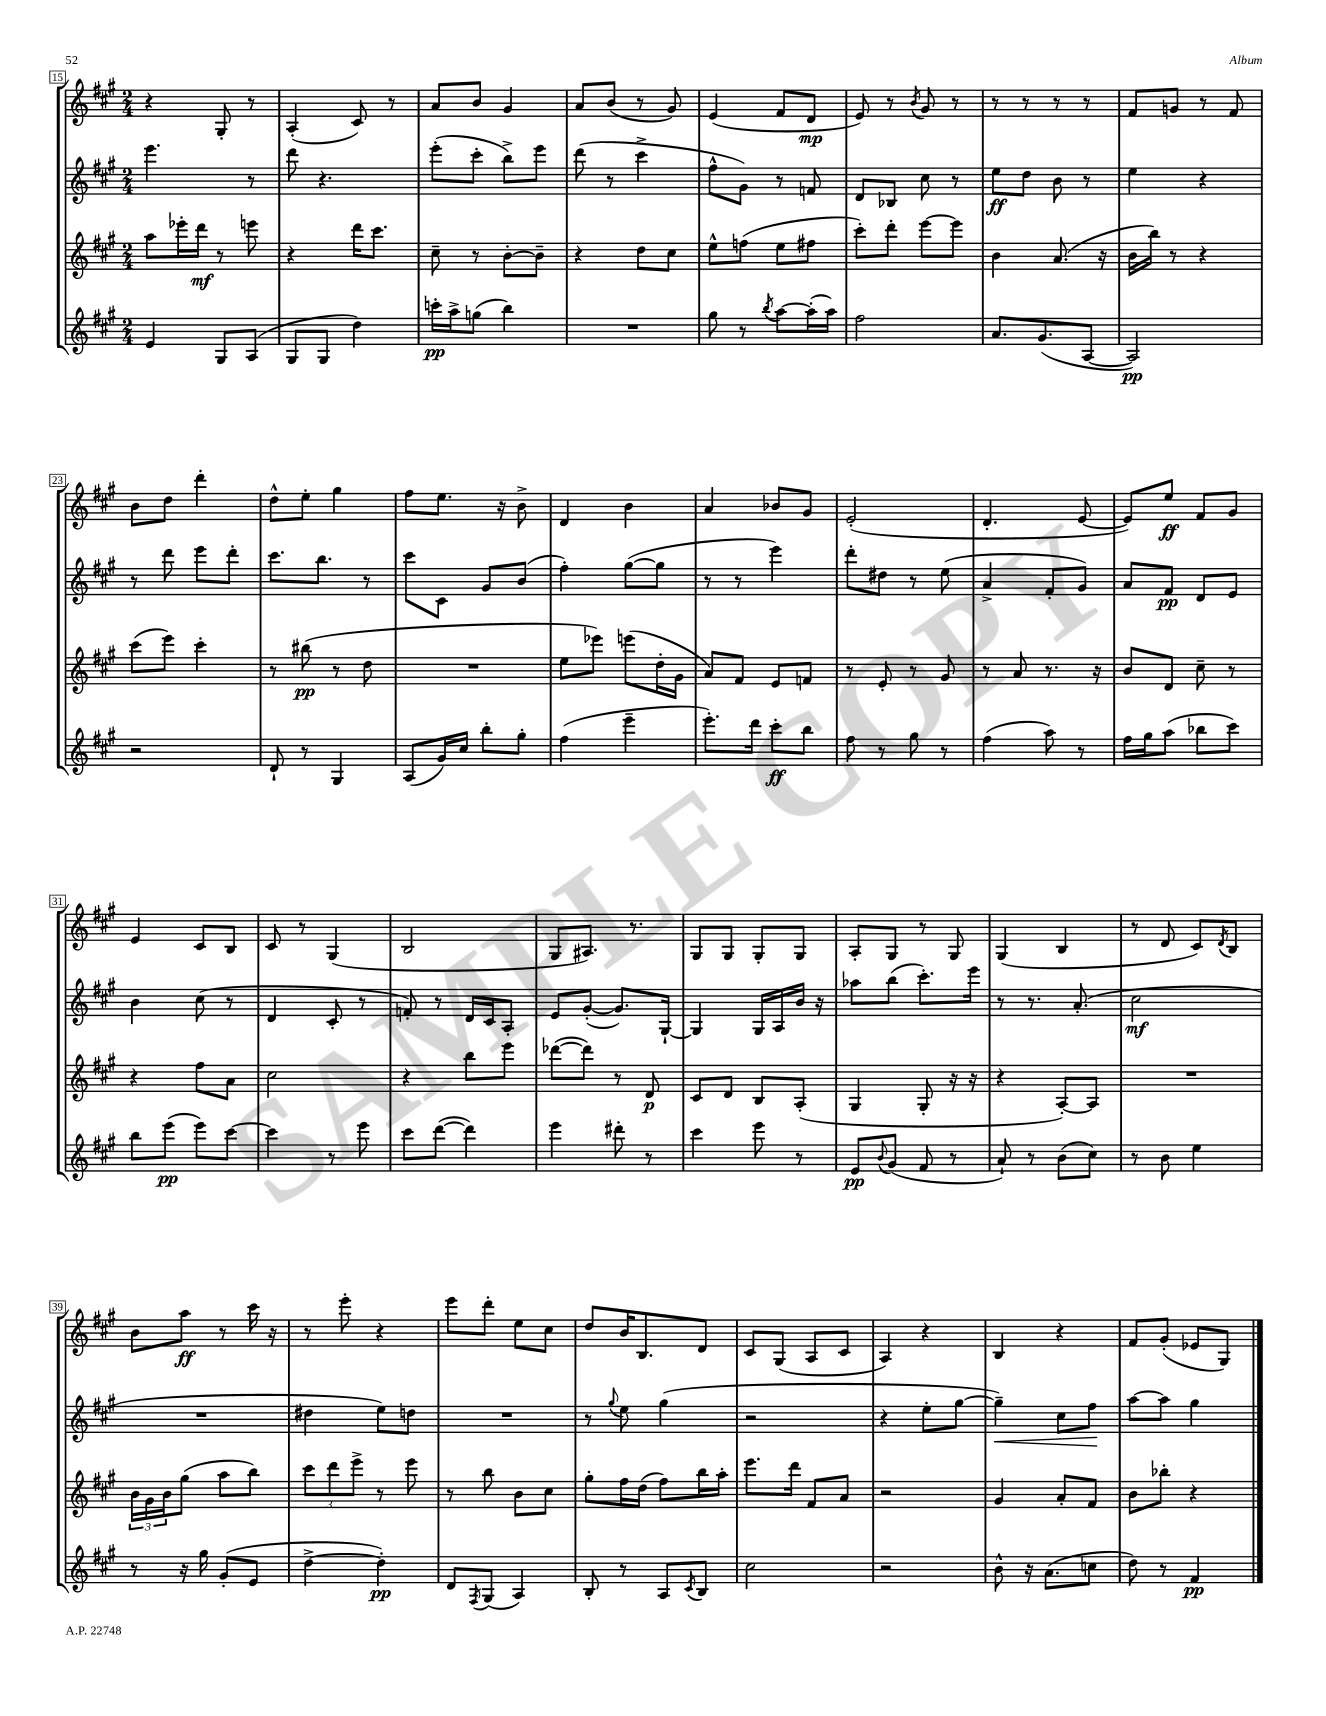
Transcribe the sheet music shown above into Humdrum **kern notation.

**kern	**dynam	**kern	**dynam	**kern	**dynam	**kern	**dynam
*part4	*part4	*part3	*part3	*part2	*part2	*part1	*part1
*staff4	*staff4	*staff3	*staff3	*staff2	*staff2	*staff1	*staff1
*clefG2	*	*clefG2	*	*clefG2	*	*clefG2	*
*k[f#c#g#]	*	*k[f#c#g#]	*	*k[f#c#g#]	*	*k[f#c#g#]	*
*M2/4	*	*M2/4	*	*M2/4	*	*M2/4	*
=15	=15	=15	=15	=15	=15	=15	=15
4e/	.	8aa\L	.	4.eee\	.	4r	.
.	.	16eee-X'\L	.	.	.	.	.
.	.	16ddd\JJ	mf	.	.	.	.
8G#/L	.	8r	.	.	.	8G#'/	.
(8A/J	.	8eeen\	.	8r	.	8r	.
=16	=16	=16	=16	=16	=16	=16	=16
8G#/L	.	4r	.	8ddd\	.	(4A'/	.
8G#/J	.	.	.	4.r	.	.	.
4dd\)	.	16ddd\KL	.	.	.	8c#/)	.
.	.	8.ccc#\J	.	.	.	.	.
.	.	.	.	.	.	8r	.
=17	=17	=17	=17	=17	=17	=17	=17
16cccn'\LL	pp	8cc#~\	.	(8eee'\L	.	8a/L	.
16aa^\J	.	.	.	.	.	.	.
(8ggn\J	.	8r	.	8ccc#'\J	.	8b/J	.
4bb\)	.	[8b'\L	.	8bb^\L)	.	4g#/	.
.	.	8b~\J]	.	8eee\J	.	.	.
=18	=18	=18	=18	=18	=18	=18	=18
2r	.	4r	.	(8ddd\	.	8a/L	.
.	.	.	.	8r	.	(8b/J	.
.	.	8dd\L	.	4ccc#^\	.	8r	.
.	.	8cc#\J	.	.	.	8g#/)	.
=19	=19	=19	=19	=19	=19	=19	=19
8gg#\	.	8ee^^\L	.	8ff#^^\L	.	(4e/	.
8r	.	(8ffn\J	.	8g#\J)	.	.	.
8qbb/	.	.	.	.	.	.	.
[8aa\L	.	8ee\L	.	8r	.	8f#/L	.
(16aa'\L]	.	8ff#X\J	.	8fn/	.	8d/J	mp
16aa\JJ)	.	.	.	.	.	.	.
=20	=20	=20	=20	=20	=20	=20	=20
2ff#\	.	8ccc#'\L)	.	8d/L	.	8e/)	.
.	.	8ddd'\J	.	8B-X/J	.	8r	.
.	.	.	.	.	.	8qb/	.
.	.	[8eee\L	.	8cc#\	.	8g#/	.
.	.	8eee\J]	.	8r	.	8r	.
=21	=21	=21	=21	=21	=21	=21	=21
8.a/L	.	4b\	.	8ee\L	ff	8r	.
.	.	.	.	8dd\J	.	8r	.
(8.g#/	.	.	.	.	.	.	.
.	.	(8.a/	.	8b\	.	8r	.
[8A/J	.	.	.	8r	.	8r	.
.	.	16r	.	.	.	.	.
=22	=22	=22	=22	=22	=22	=22	=22
2A/])	pp	16b\LL	.	4ee\	.	8f#/L	.
.	.	16bb\JJ)	.	.	.	.	.
.	.	8r	.	.	.	8gn/J	.
.	.	4r	.	4r	.	8r	.
.	.	.	.	.	.	8f#/	.
!!LO:LB:g=z
=23	=23	=23	=23	=23	=23	=23	=23
2r	.	(8ccc#\L	.	8r	.	8b\L	.
.	.	8eee\J)	.	8ddd\	.	8dd\J	.
.	.	4ccc#'\	.	8eee\L	.	4ddd'\	.
.	.	.	.	8ddd'\J	.	.	.
=24	=24	=24	=24	=24	=24	=24	=24
8d`/	.	8r	.	8.ccc#\L	.	8dd^^\L	.
8r	.	(8bb#X\	pp	.	.	8ee'\J	.
.	.	.	.	8.bb\J	.	.	.
4G#/	.	8r	.	.	.	4gg#\	.
.	.	8dd\	.	8r	.	.	.
=25	=25	=25	=25	=25	=25	=25	=25
(8A/L	.	2r	.	8ccc#\L	.	8ff#\L	.
16g#/L)	.	.	.	8c#\J	.	8.ee\J	.
16cc#/JJ	.	.	.	.	.	.	.
8bb'\L	.	.	.	8g#/L	.	.	.
.	.	.	.	.	.	16r	.
8gg#'\J	.	.	.	(8b/J	.	8b^\	.
=26	=26	=26	=26	=26	=26	=26	=26
(4ff#\	.	8ee\L	.	4ff#'\)	.	4d/	.
.	.	8eee-X\J)	.	.	.	.	.
4eee~\	.	(8eeen\L	.	([8gg#\L	.	4b\	.
.	.	16dd'\L	.	8gg#\J]	.	.	.
.	.	16g#\JJ	.	.	.	.	.
=27	=27	=27	=27	=27	=27	=27	=27
8.eee'\L)	.	8a/L)	.	8r	.	4a/	.
.	.	8f#/J	.	8r	.	.	.
16ddd\Jk	.	.	.	.	.	.	.
8ccc#'\L	ff	8e/L	.	4eee\)	.	8b-X/L	.
8bb\J	.	8fn/J	.	.	.	8g#/J	.
=28	=28	=28	=28	=28	=28	=28	=28
8ff#\	.	8r	.	8ddd'\L	.	(2e'/	.
8r	.	8e'/	.	8dd#X\J	.	.	.
8gg#\	.	8r	.	8r	.	.	.
8r	.	8g#/	.	(8ee\	.	.	.
=29	=29	=29	=29	=29	=29	=29	=29
(4ff#\	.	8r	.	4a^/	.	4.d'/	.
.	.	8a/	.	.	.	.	.
8aa\)	.	8.r	.	8f#'/L	.	.	.
8r	.	.	.	8g#/J)	.	[8e/	.
.	.	16r	.	.	.	.	.
=30	=30	=30	=30	=30	=30	=30	=30
16ff#\LL	.	8b/L	.	8a/L	.	8e/L])	.
16gg#\J	.	.	.	.	.	.	.
(8aa\J	.	8d/J	.	8f#/J	pp	8ee/J	ff
8bb-X\L	.	8cc#~\	.	8d/L	.	8f#/L	.
8ccc#\J)	.	8r	.	8e/J	.	8g#/J	.
!!LO:LB:g=z
=31	=31	=31	=31	=31	=31	=31	=31
8bb\L	.	4r	.	4b\	.	4e/	.
(8eee\J	pp	.	.	.	.	.	.
8eee\L)	.	8ff#\L	.	(8cc#\	.	8c#/L	.
[8ccc#\J	.	8a\J	.	8r	.	8B/J	.
=32	=32	=32	=32	=32	=32	=32	=32
4ccc#\]	.	2cc#\	.	4d/	.	8c#/	.
.	.	.	.	.	.	8r	.
8r	.	.	.	8c#'/	.	(4G#/	.
8eee\	.	.	.	8r	.	.	.
=33	=33	=33	=33	=33	=33	=33	=33
8ccc#\L	.	4r	.	8fn'/)	.	2B/	.
([8ddd\J	.	.	.	8r	.	.	.
4ddd\])	.	8bb\L	.	16d/LL	.	.	.
.	.	.	.	16c#/J	.	.	.
.	.	8eee\J	.	8A'/J	.	.	.
=34	=34	=34	=34	=34	=34	=34	=34
4eee\	.	([8ddd-X\L	.	8e/L	.	8G#/L	.
.	.	8ddd-\J])	.	([8g#'/J	.	8.A#X/J)	.
8ddd#X'\	.	8r	.	8.g#/L])	.	.	.
.	.	.	.	.	.	8.r	.
8r	.	8d/	p	.	.	.	.
.	.	.	.	[16G#`/Jk	.	.	.
=35	=35	=35	=35	=35	=35	=35	=35
4ccc#\	.	8c#/L	.	4G#/]	.	8G#/L	.
.	.	8d/J	.	.	.	8G#/J	.
8eee\	.	8B/L	.	16G#/LL	.	8G#'/L	.
.	.	.	.	16A/	.	.	.
8r	.	(8A'/J	.	16b/JJ	.	8G#/J	.
.	.	.	.	16r	.	.	.
=36	=36	=36	=36	=36	=36	=36	=36
8e/L	pp	4G#/	.	8aa-X\L	.	8A'/L	.
8qqb/	.	.	.	.	.	.	.
(8g#/J	.	.	.	(8bb\J	.	8G#/J	.
8f#/	.	8G#'/	.	8.ccc#'\L)	.	8r	.
8r	.	16r	.	.	.	8G#/	.
.	.	16r	.	16eee\Jk	.	.	.
=37	=37	=37	=37	=37	=37	=37	=37
8a`/)	.	4r	.	8r	.	(4G#/	.
8r	.	.	.	8.r	.	.	.
(8b\L	.	[8A'/L)	.	.	.	4B/	.
.	.	.	.	(8.a'/	.	.	.
8cc#\J)	.	8A/J]	.	.	.	.	.
=38	=38	=38	=38	=38	=38	=38	=38
8r	.	2r	.	2cc#\	mf	8r	.
8b\	.	.	.	.	.	8d/	.
4ee\	.	.	.	.	.	8c#/L)	.
.	.	.	.	.	.	8qd/	.
.	.	.	.	.	.	8B/J	.
!!LO:LB:g=z
=39	=39	=39	=39	=39	=39	=39	=39
8r	.	24b\LL	.	2r	.	8b\L	.
.	.	24g#\	.	.	.	.	.
.	.	24b\J	.	.	.	.	.
16r	.	(8gg#\J	.	.	.	8aa\J	ff
16gg#\	.	.	.	.	.	.	.
(8g#'/L	.	8aa\L	.	.	.	8r	.
8e/J	.	8bb\J)	.	.	.	16ccc#\	.
.	.	.	.	.	.	16r	.
=40	=40	=40	=40	=40	=40	=40	=40
[4dd^\	.	12ccc#\L	.	4dd#X\	.	8r	.
.	.	12ddd\	.	.	.	.	.
.	.	.	.	.	.	8eee'\	.
.	.	12eee^\J	.	.	.	.	.
4dd'\])	pp	8r	.	8ee\L)	.	4r	.
.	.	8eee\	.	8ddn\J	.	.	.
=41	=41	=41	=41	=41	=41	=41	=41
8d/L	.	8r	.	2r	.	8eee\L	.
8qF#/	.	.	.	.	.	.	.
(8G#/J	.	8bb\	.	.	.	8ddd'\J	.
4A/)	.	8b\L	.	.	.	8ee\L	.
.	.	8cc#\J	.	.	.	8cc#\J	.
=42	=42	=42	=42	=42	=42	=42	=42
8B'/	.	8gg#'\L	.	8r	.	8dd/L	.
.	.	.	.	8qqgg#/	.	.	.
8r	.	16ff#\L	.	8ee\	.	16b/K	.
.	.	(16dd\JJ	.	.	.	8.B/	.
8A/L	.	8ff#\L)	.	(4gg#\	.	.	.
8qc#/	.	.	.	.	.	.	.
8B/J	.	16bb\L	.	.	.	8d/J	.
.	.	16aa'\JJ	.	.	.	.	.
=43	=43	=43	=43	=43	=43	=43	=43
2cc#\	.	8.eee\L	.	2r	.	8c#/L	.
.	.	.	.	.	.	(8G#/J	.
.	.	16ddd\Jk	.	.	.	.	.
.	.	8f#/L	.	.	.	8A/L	.
.	.	8a/J	.	.	.	8c#/J	.
=44	=44	=44	=44	=44	=44	=44	=44
2r	.	2r	.	4r	.	4A/)	.
.	.	.	.	8ee'\L	.	4r	.
.	.	.	.	[8gg#\J	.	.	.
=45	=45	=45	=45	=45	=45	=45	=45
!	!	!	!	!	!LO:HP:b	!	!
8b^^\	.	4g#/	.	4gg#~\])	<	4B/	.
16r	.	.	.	.	.	.	.
(8.a\L	.	.	.	.	.	.	.
.	.	8a'/L	.	8cc#\L	.	4r	.
8ccn\J	.	8f#/J	.	8ff#\J	.	.	.
.	.	.	.	.	[	.	.
=46	=46	=46	=46	=46	=46	=46	=46
8dd\)	.	8b\L	.	[8aa\L	.	8f#/L	.
8r	.	8bb-X'\J	.	8aa\J]	.	(8g#'/J	.
4f#/	pp	4r	.	4gg#\	.	8e-X/L	.
.	.	.	.	.	.	8G#/J)	.
==	==	==	==	==	==	==	==
*-	*-	*-	*-	*-	*-	*-	*-
